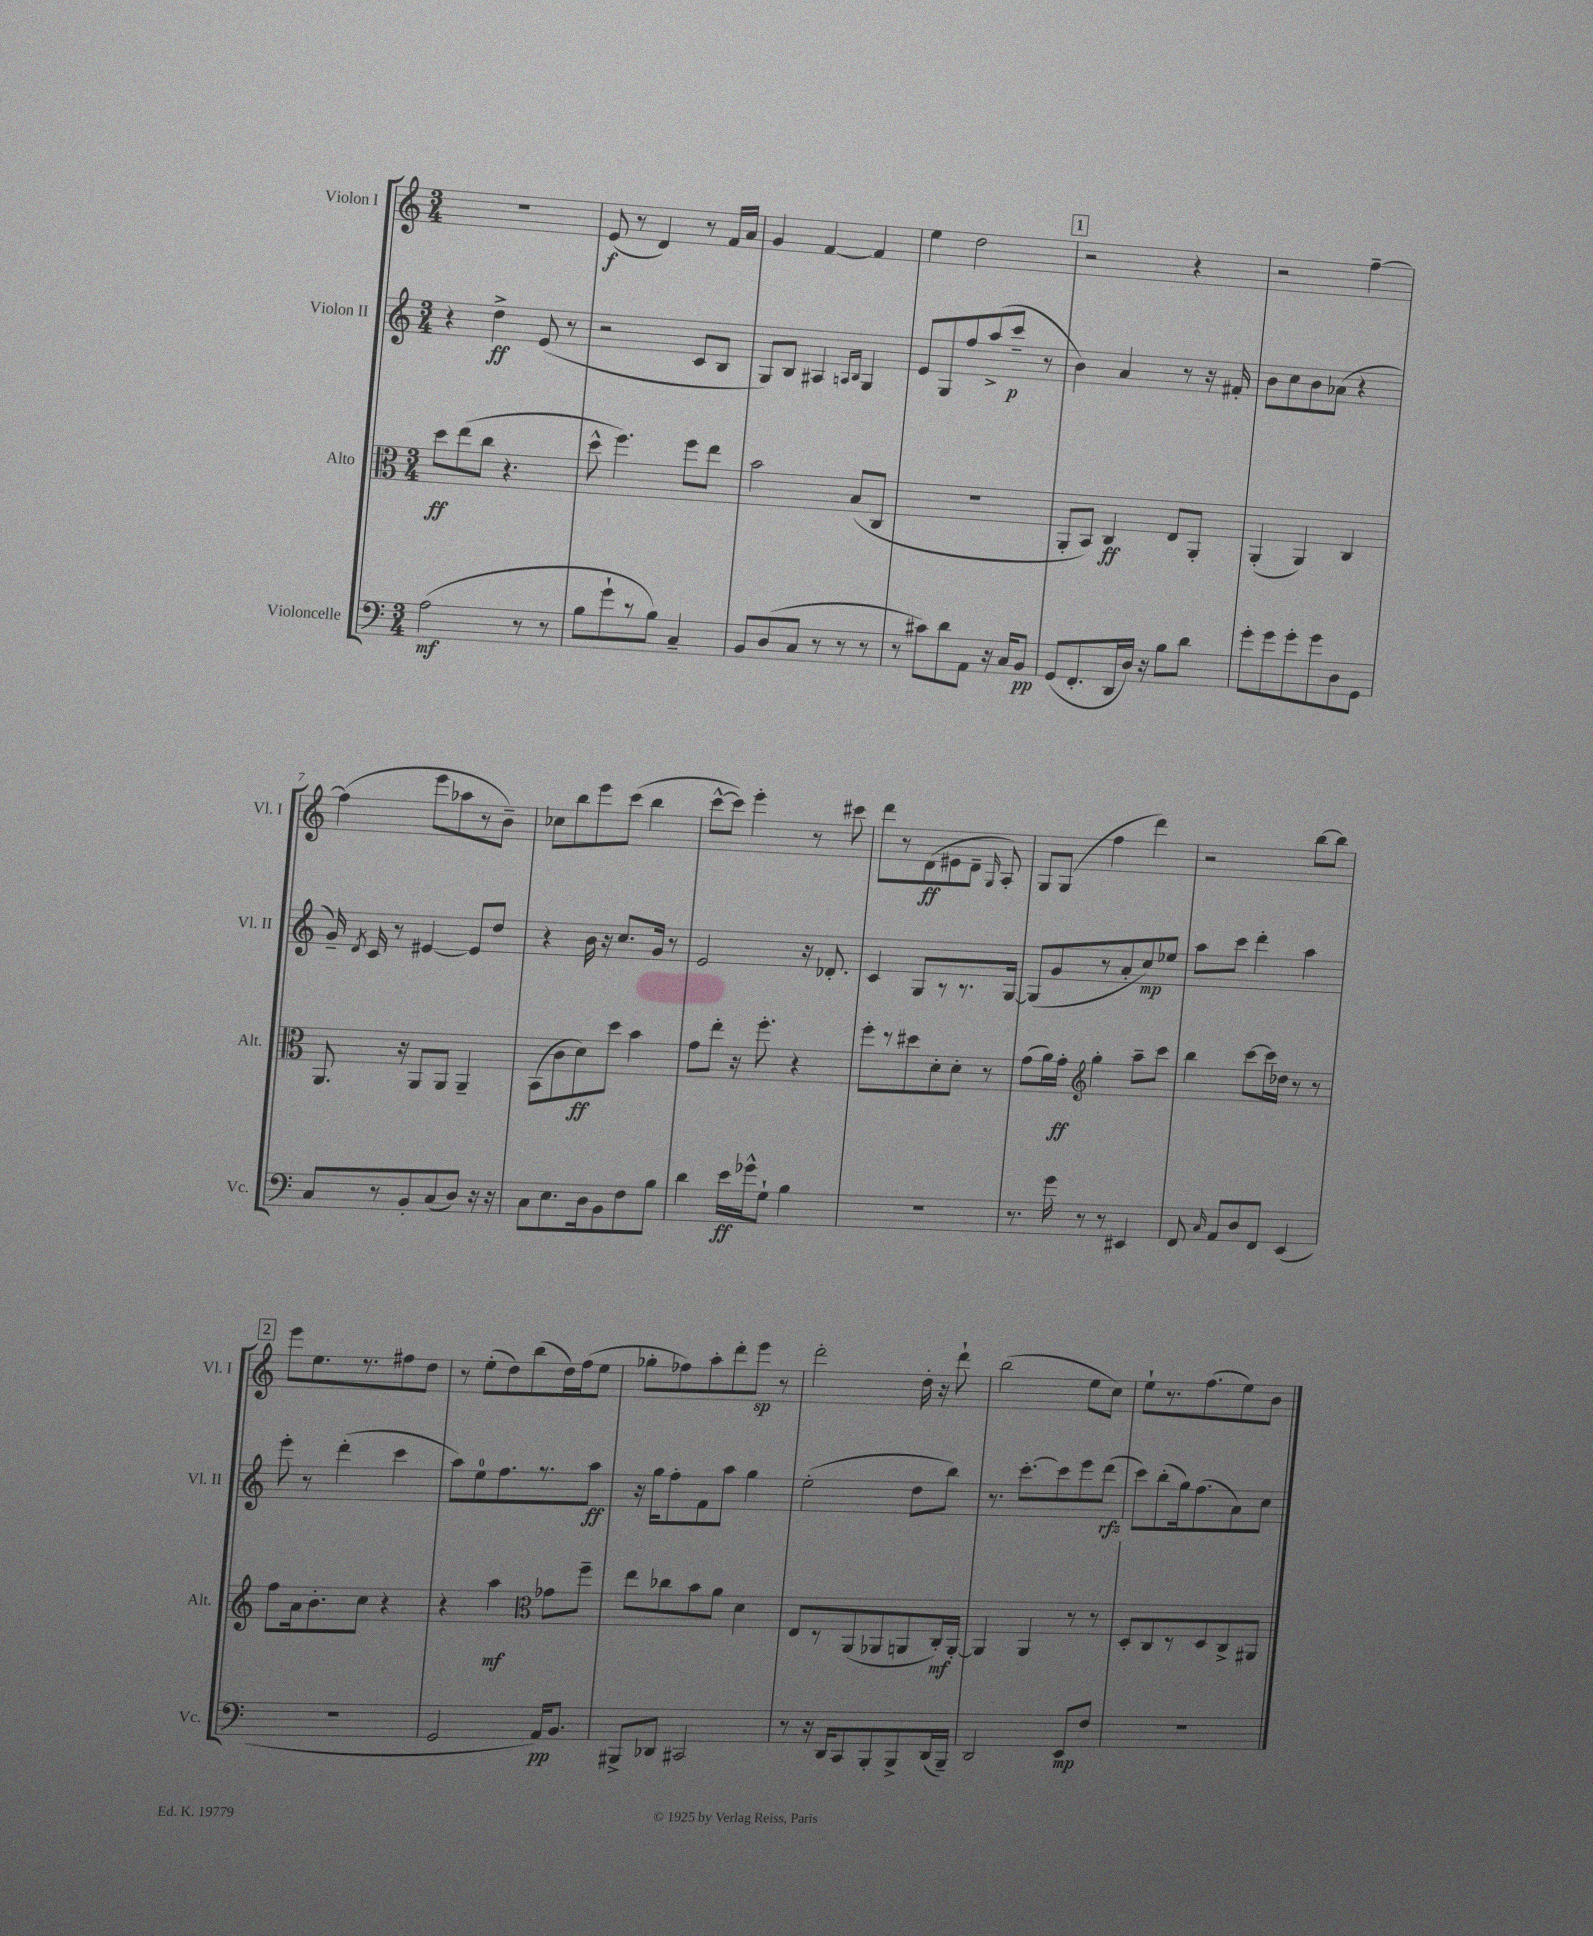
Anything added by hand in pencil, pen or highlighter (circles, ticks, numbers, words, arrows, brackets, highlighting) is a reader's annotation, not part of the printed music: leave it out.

**kern	**kern	**kern	**kern
*staff4	*staff3	*staff2	*staff1
*clefF4	*clefC3	*clefG2	*clefG2
*k[]	*k[]	*k[]	*k[]
*M3/4	*M3/4	*M3/4	*M3/4
(2A\	8dd\L	4r	2.r
.	(8ee\	.	.
.	8cc\J	4dd^\	.
.	4.r	.	.
8r	.	(8e/	.
8r	.	8r	.
=	=	=	=
8B\L	8dd^^\	2r	(8e/
8g`\	4.ff\)	.	8r
8r	.	.	4d/)
8B\J)	.	.	.
4C~/	8ff\L	8c/L	8r
.	8ee\J	8B/J	16f/LL
.	.	.	16a/JJ
=	=	=	=
8BB/L	2b\	8G/L)	4g/
(8D/	.	8B/J	.
8C/J	.	4A#/	[4f/
8r	.	.	.
.	.	16qqA/LL	.
.	.	16qqB/JJ	.
8r	(8B/L	4G/	4f/]
8r	8C/J	.	.
=	=	=	=
8r	2.r	8e/L	4ee\
8c#\L)	.	8G/	.
8d\	.	8ff/	2dd\
8AA\J	.	(8aa^/	.
16r	.	8ccc~/J	.
16C/LK	.	.	.
8BB/J	.	8r	.
=	=	=	=
(8GG/L	8AA'/L	4b\)	2r
8.FF'/	8BB/J)	.	.
.	4C/	4a/	.
16DD/L	.	.	.
16D/JJ)	.	.	.
16r	.	.	.
8B\L	8E/L	8r	4r
8d\J	8AA'/J	16r	.
.	.	16f#'/	.
=	=	=	=
8g'\L	(4AA'/	8b\L	2r
8g\	.	8cc\	.
8g'\	4AA/)	8b\	.
8g\	.	(8a-\J	.
8D\	4C/	4r	[4ff~\
8GG\J	.	.	.
=	=	=	=
8C/L	8.AA/	16g~/)	(4ff\]
.	.	8qd/	.
.	.	16c/	.
8r	.	8r	.
.	16r	.	.
8BB'/	8AA/L	[4e#/	8eee\L
(8C/	8AA/J	.	8aa-\
8D/J)	4AA~/	8e#/]L	8r
16r	.	8dd/J	8b~\J)
16r	.	.	.
=	=	=	=
8C\L	(8BB\L	4r	8cc-\L
8.E\	8c\	.	8bb\
.	8d\)	16b\	8eee\
16D\k	.	16r	.
8BB\	8dd\J	8.cc/L	(8ccc\J
8F\	4b\	.	4bb\
.	.	16g/Jk	.
8B\J	.	8r	.
=	=	=	=
4d\	8g\L	2e/	[8ccc^^\L
.	8ee'\J	.	8ccc\]J)
16e\LL	16r	.	4eee'\
16g-^^\J	8.ff'\	.	.
8G`\J	.	.	.
4B\	4r	16r	8r
.	.	8.d-'/	.
.	.	.	8ccc#\
=	=	=	=
2.r	8ff'\L	4c/	8ddd\L
.	8r	.	8r
.	8dd#\	8G/L	(8d\
.	8d'\	8r	8e#\
.	8d'\J	8.r	8d~\J
.	.	.	16qqG/
.	8r	.	8A'/)
.	.	[16G/Jk	.
=	=	=	=
8.r	(8g\L	(8G/]L	8G/L
.	16a\L)	8g/	(8G/J
16g\	16g'\JJ	.	.
*	*clefG2	*	*
8r	4gg'\	8r	4ff\
8r	.	8a'/	.
4EE#/	8aa~\L	8cc/)	4ddd\)
.	8ccc\J	8ee-/J	.
=	=	=	=
8FF/	4bb\	8aa\L	2r
16qqC/	.	.	.
8AA/L	.	8ccc\J	.
8D/	[8ccc\L	4ddd'\	.
8FF/J	16ccc\]L	.	.
.	16dd-\JJ	.	.
(4EE/	8r	4aa\	[8bb\L
.	8r	.	8bb\]J
=	=	=	=
2.r	8ff\L	8eee'\	8eee\L
.	16a\k	8r	8.ee\
.	8.b'\	.	.
.	.	(4ddd'\	.
.	.	.	8.r
.	8cc\J	.	.
.	4r	4ccc\	8ff#\
.	.	.	8dd\J
=	=	=	=
2GG/	4r	8aa\L)	8r
.	.	8ee\	(8ee'\L
.	4aa\	8.ff\	8dd\)
.	.	.	(8bb\
.	.	8.r	.
*	*clefC3	*	*
16AA/LK)	8g-\L	.	16dd\L)
8.BB/J	.	.	(16ff\J
.	8ff~\J	8aa\J	8ee\J
=	=	=	=
8BBB#^/L	8ee\L	16r	8gg-'\L
.	.	16gg\LK	.
8DD-/J	8cc-\	8ff'\	8ff-\)
2CC#/	8b\	8f\	8aa'\
.	8a\J	8aa\J	8ddd'\
.	4d\	4gg\	8eee\J
.	.	.	8r
=	=	=	=
8r	8E/L	(2ee'\	2ddd'\
16r	8r	.	.
16DD/LK	.	.	.
8CC/	(8AA/	.	.
8BBB'/	8AA-/	.	.
8BBB^/	8AA/	8dd\L	16dd'\
.	.	.	16r
(16DD/L	16C'/L)	8bb\J)	8ddd`\
16BBB~/JJ)	[16AA'/JJ	.	.
=	=	=	=
2DD/	4AA/]	8.r	(2bb\
.	.	[8.ccc'\L	.
.	4AA/	.	.
.	.	8ccc\]	.
8EE/L	8r	8eee\	8ee\L
8F/J	8r	(8ddd\J	8cc\J)
=	=	=	=
2.r	8D'/L	8ccc\L)	8ee`\L
.	8C/	(8bb'\	8.r
.	8r	16gg\k)	.
.	.	(8.ff\	(8.ff\
.	8D/	.	.
.	8C^/	8a\)	8ee\)
.	8AA#/J	8cc\J	8b\J
==	==	==	==
*-	*-	*-	*-
